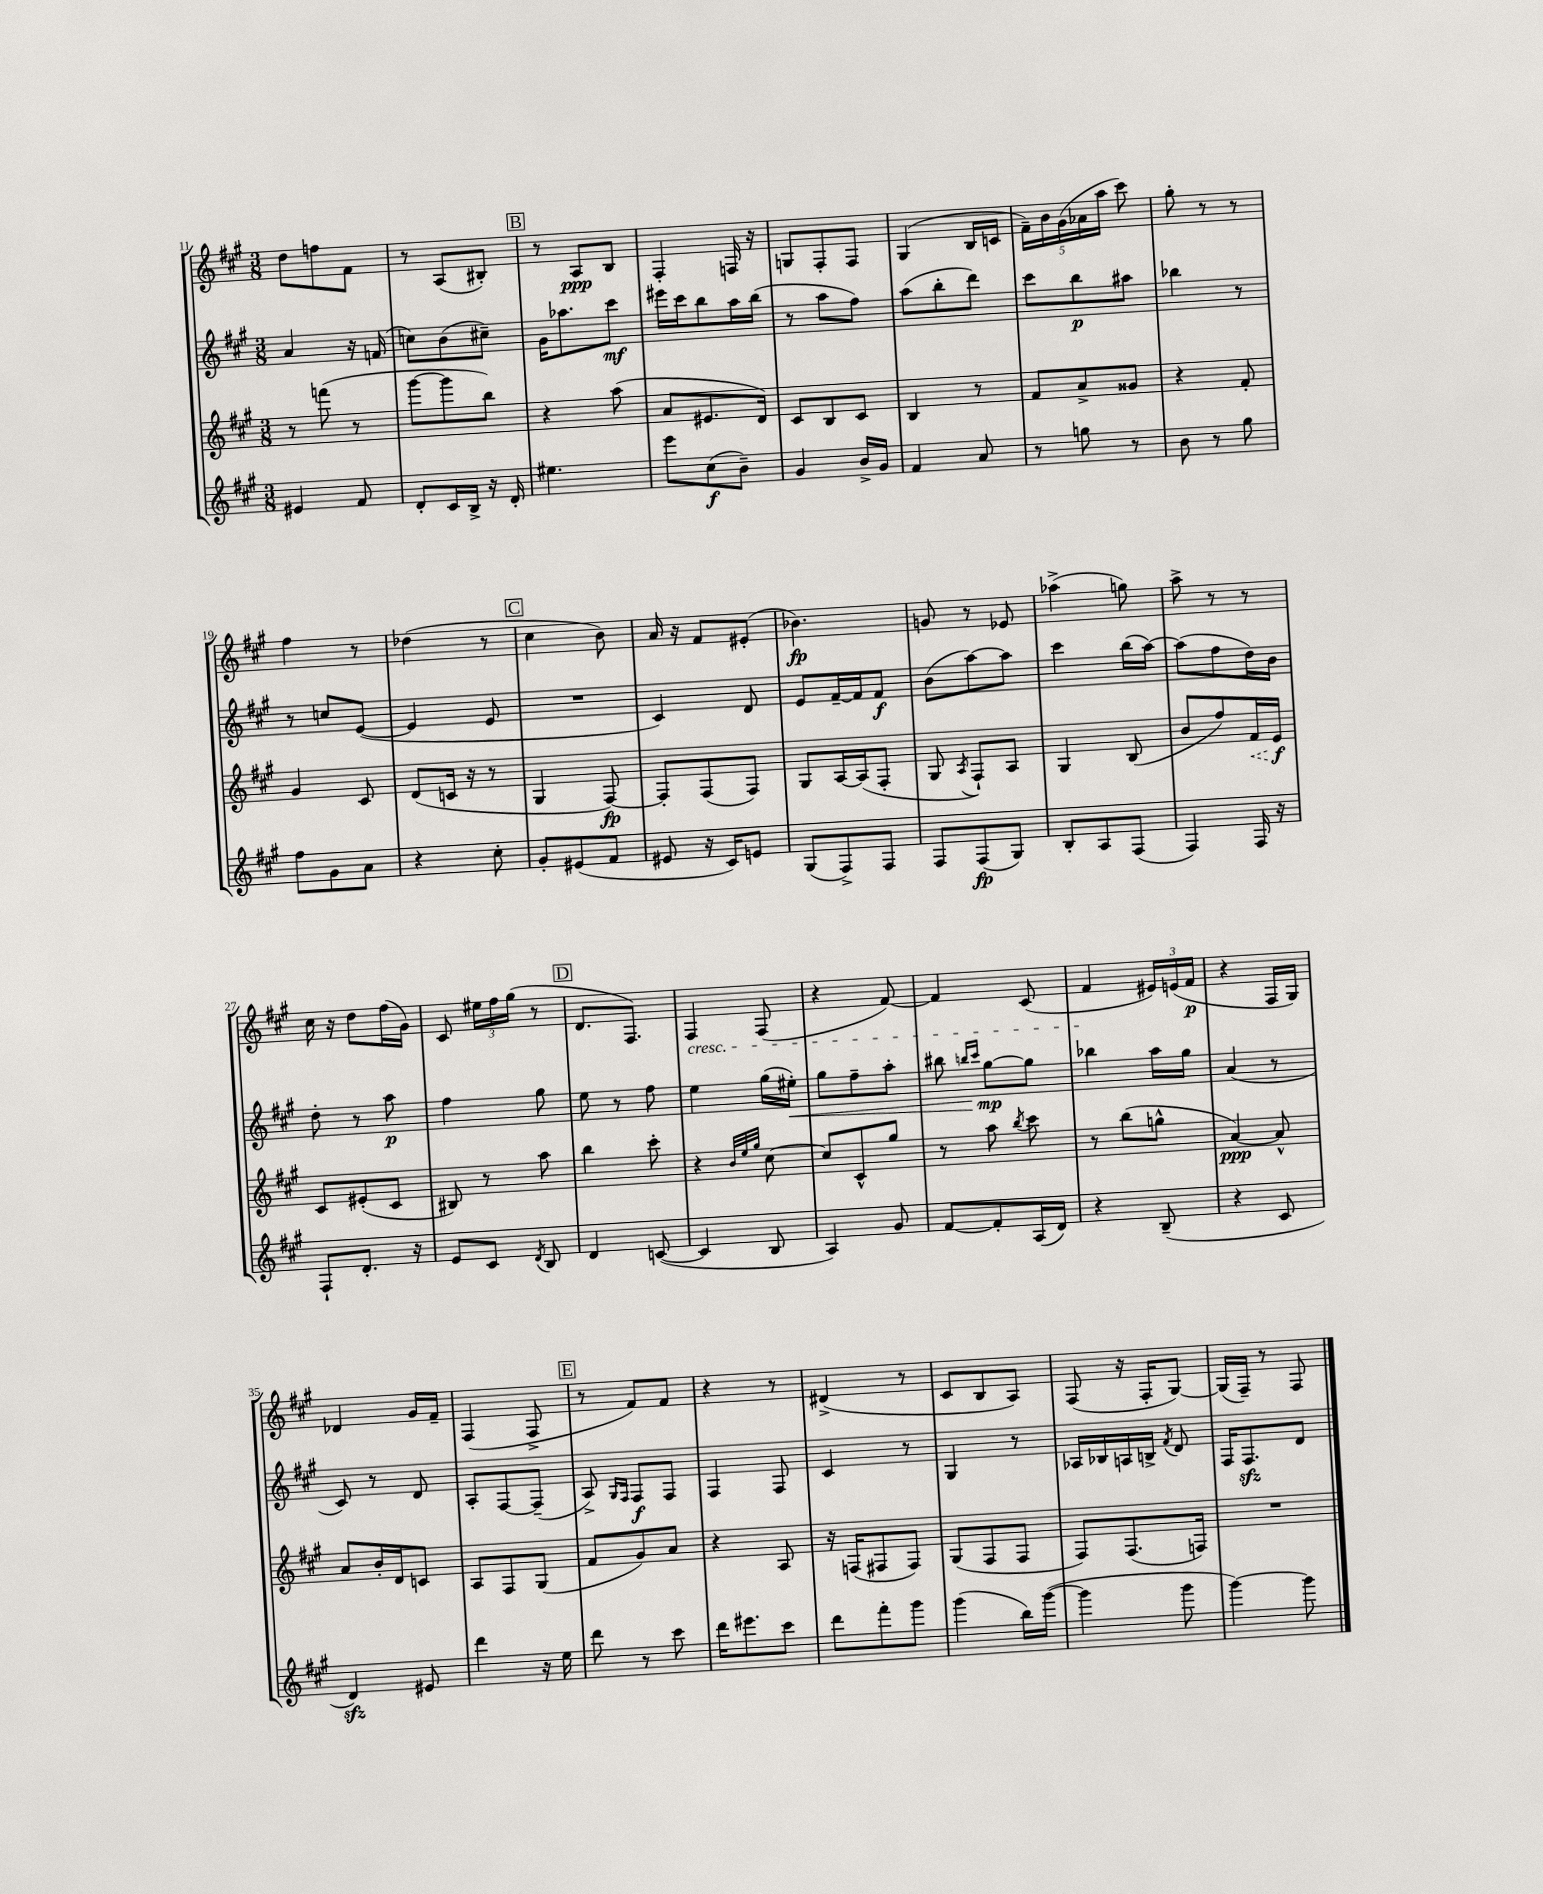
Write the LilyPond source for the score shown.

<<
\new StaffGroup <<
\new Staff = "s0" {
    \clef treble \key a \major \numericTimeSignature \time 3/8
    \autoBeamOff d''8[ f''8 fis'8] |
    r8 a8[( bis8]-.) |
    \mark \markup { \box "B" } r8 a8[\ppp b8] |
    fis4-. f16 r16 |
    g8[ fis8-. fis8] |
    gis4( b16[ c'16] |
    \tuplet 5/4 { fis'16[--) b'16 gis'16( aes'16 a''16] } cis'''8) |
    gis''8-. r8 r8 |
    fis''4 r8 |
    des''4( r8 |
    \mark \markup { \box "C" } cis''4 b'8) |
    a'16 r16 fis'8[ eis'8]-.( |
    bes'4.\fp) |
    g'8 r8 ees'8 |
    aes''4->( g''8) |
    a''8-> r8 r8 |
    cis''16 r16 d''8[ fis''16( gis'16]) |
    cis'8 \tuplet 3/2 { eis''16[ fis''16 gis''16]( } r8 |
    \mark \markup { \box "D" } d'8.[ fis8.]) |
    fis4\cresc fis8( |
    r4 fis'8~) |
    fis'4 cis'8( |
    fis'4\! \tuplet 3/2 { eis'16[) e'16( fis'16]\p } |
    r4 fis16[ gis16]) |
    des'4 gis'16[ fis'16]-- |
    fis4( fis8-> |
    \mark \markup { \box "E" } r8 fis'8[) fis'8] |
    r4 r8 |
    dis'4->( r8 |
    cis'8[ b8 a8]) |
    fis8( r16 fis16[-. gis8]~) |
    gis16[( fis16]--) r8 fis8 \bar "|." |
}
\new Staff = "s1" {
    \clef treble \key a \major \numericTimeSignature \time 3/8
    \autoBeamOff a'4 r16 f'16( |
    c''8[) b'8( cis''8]--) |
    \mark \markup { \box "B" } gis'16[ aes''8. cis'''8]\mf |
    eis'''16[ cis'''16 b''8 a''16 b''16]( |
    r8 a''8[ fis''8]) |
    a''8[( b''8-. d'''8]) |
    cis'''8[ b''8\p ais''8] |
    bes''4 r8 |
    r8 c''8[ e'8]~( |
    e'4 e'8 |
    \mark \markup { \box "C" } R4. |
    cis'4) d'8 |
    e'8[ fis'16~-- fis'16 fis'8]\f |
    b'8[( a''8~) a''8] |
    cis'''4 b''16[( a''16]~) |
    a''8[( fis''8 d''16) b'16] |
    d''8-. r8 a''8\p |
    fis''4 gis''8 |
    \mark \markup { \box "D" } e''8 r8 fis''8 |
    e''4 gis''16[( eis''16]-.\<) |
    gis''8[ fis''8-- a''8]-. |
    bis''8 \grace { b''16[ cis'''16] } gis''8[~\mp\! gis''8] |
    bes''4 a''16[ gis''16] |
    a'4( r8 |
    cis'8) r8 d'8 |
    a8[-. fis8~ fis8]--( |
    \mark \markup { \box "E" } a8->) \grace { gis16[ fis16] } fis8[\f fis8] |
    fis4 fis8 |
    cis'4 r8 |
    gis4 r8 |
    aes16[ bes16 a16 b16]-> \acciaccatura { fis'8 } d'8 |
    fis16[ fis8.\sfz d'8] \bar "|." |
}
\new Staff = "s2" {
    \clef treble \key a \major \numericTimeSignature \time 3/8
    \autoBeamOff r8 f'''8( r8 |
    gis'''8[~ gis'''8 b''8]) |
    \mark \markup { \box "B" } r4 a''8( |
    a'8[ eis'8. d'16]) |
    cis'8[ b8 cis'8] |
    b4 r8 |
    fis'8[ a'8-> gisis'8] |
    r4 fis'8-. |
    gis'4 cis'8 |
    d'8[( c'16] r16 r8 |
    \mark \markup { \box "C" } gis4 fis8~\fp) |
    fis8[-. fis8( fis8]) |
    gis8[ a16~ a16( fis8]-. |
    gis8 \acciaccatura { a8 } fis8[-!) a8] |
    gis4 b8( |
    b'8[ fis''8) \once \override Hairpin.style = #'dashed-line fis'16\< e'16]\f\! |
    cis'8[ eis'8-.( cis'8] |
    bis8) r8 a''8 |
    \mark \markup { \box "D" } b''4 cis'''8-. |
    r4 \grace { b'32[ e''32 gis''32] } cis''8~ |
    cis''8[ cis'8-^ gis''8] |
    r8 a''8 \acciaccatura { b''8 } cis'''8 |
    r8 b''8[( g''8]-^ |
    a'4~\ppp) a'8-^ |
    a'8[ b'16-. d'16 c'8] |
    a8[ fis8 gis8]( |
    \mark \markup { \box "E" } fis'8[ gis'8) a'8] |
    r4 a8 |
    r16 f16[( fis8 fis8]) |
    gis8[( fis8 fis8] |
    fis8[) fis8.( f16]) |
    R4. \bar "|." |
}
\new Staff = "s3" {
    \clef treble \key a \major \numericTimeSignature \time 3/8
    \autoBeamOff eis'4 fis'8 |
    d'8[-. cis'16 b16]-> r16 d'16-. |
    \mark \markup { \box "B" } eis''4. |
    e'''8[ cis''8\f( b'8]--) |
    gis'4 b'16[-> gis'16] |
    fis'4 a'8 |
    r8 g''8 r8 |
    b'8 r8 gis''8 |
    fis''8[ gis'8 a'8] |
    r4 cis''8-. |
    \mark \markup { \box "C" } gis'8[-. eis'8( fis'8] |
    eis'8 r16 cis'16[) e'8] |
    gis8[( fis8->) fis8] |
    fis8[ fis8\fp( gis8]) |
    b8[-. a8 fis8]( |
    fis4) fis16 r16 |
    fis8[-! d'8.]-. r16 |
    e'8[ cis'8] \acciaccatura { d'8 } b8 |
    \mark \markup { \box "D" } d'4 c'8~( |
    c'4 b8 |
    a4) gis'8 |
    fis'8[~ fis'8-. a16( d'16]) |
    r4 b8--( |
    r4 cis'8 |
    d'4\sfz) eis'8 |
    d'''4 r16 e''16 |
    \mark \markup { \box "E" } d'''8 r8 cis'''8 |
    d'''16[ eis'''8. cis'''8] |
    d'''8[ fis'''8-. gis'''8] |
    gis'''4( b''16[) gis'''16]~( |
    gis'''4 gis'''8 |
    gis'''4~) gis'''8 \bar "|." |
}
>>
>>
\layout { \context { \Score currentBarNumber = #11 } }
